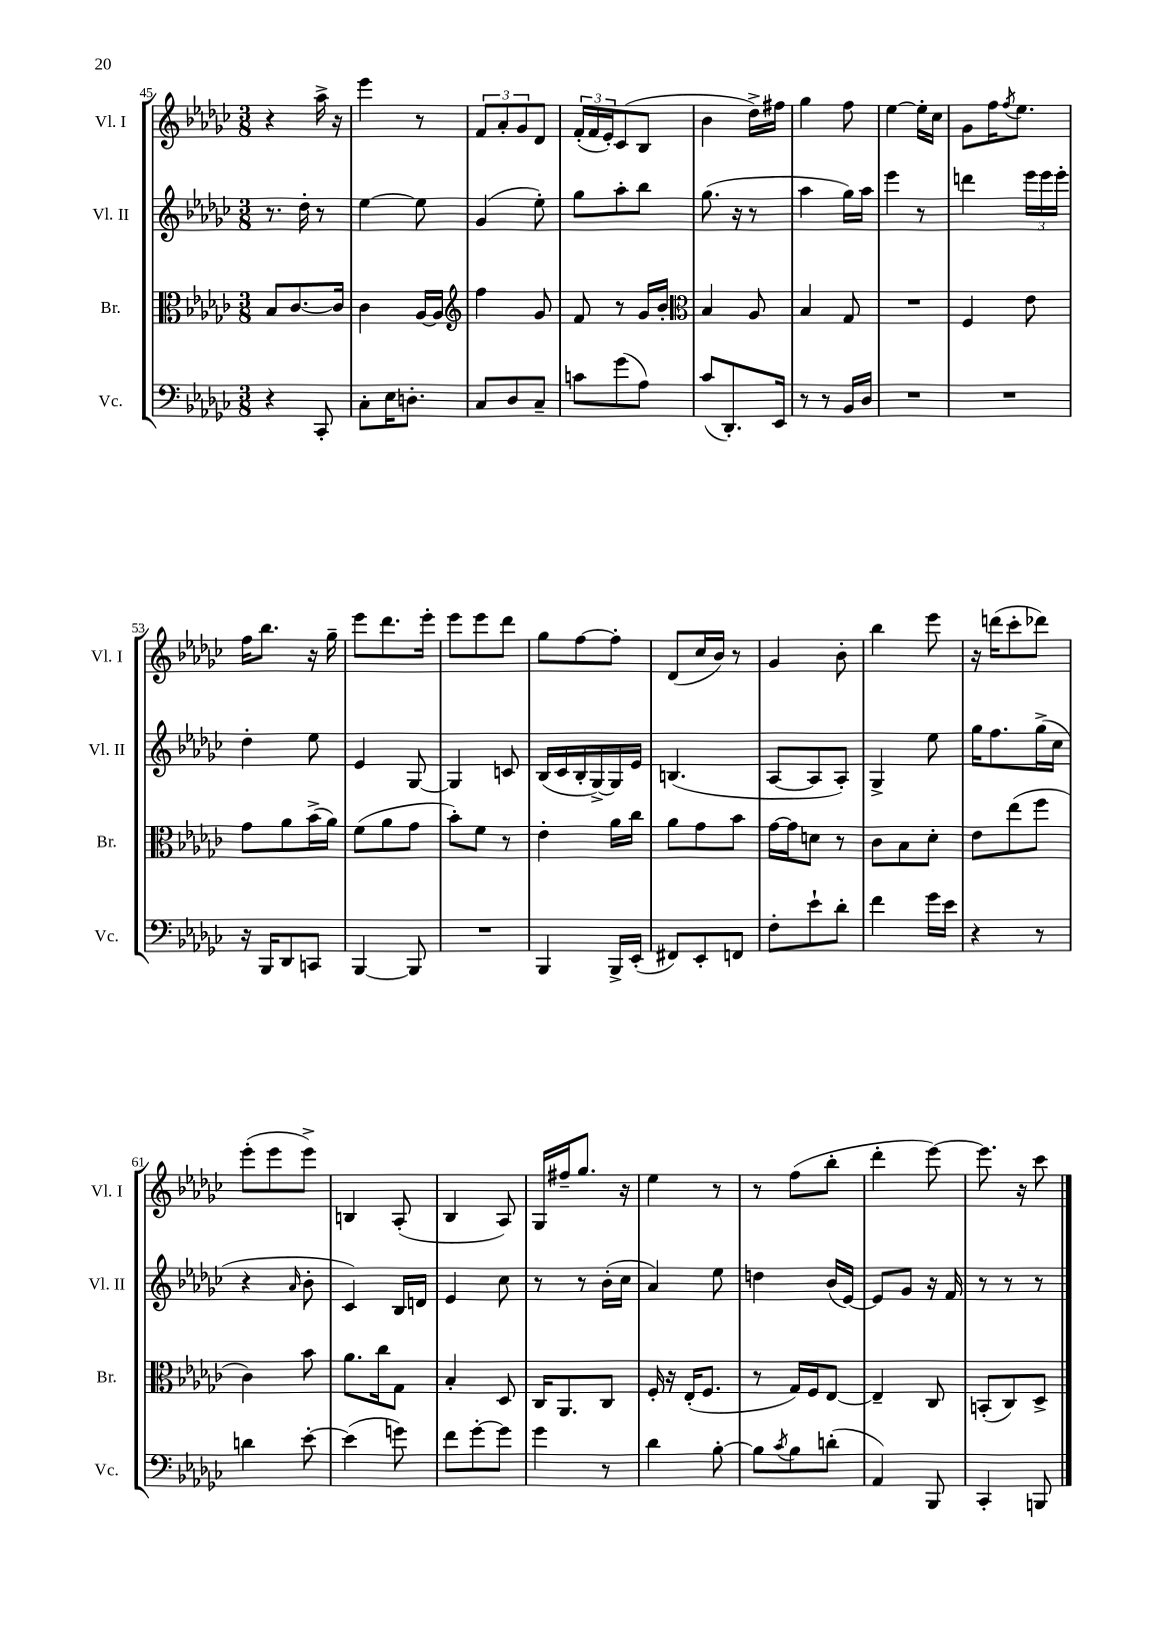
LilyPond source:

<<
\new StaffGroup <<
\new Staff = "s0" \with { instrumentName = "Vl. I" shortInstrumentName = "Vl. I" } {
    \clef treble \key ges \major \numericTimeSignature \time 3/8
    r4 aes''16-> r16 |
    ees'''4 r8 |
    \tuplet 3/2 { f'8 aes'8-. ges'8 } des'8 |
    \tuplet 3/2 { f'16-.( f'16 ees'16-.) } ces'8( bes8 |
    bes'4 des''16->) fis''16 |
    ges''4 f''8 |
    ees''4~ ees''16-. ces''16 |
    ges'8 f''16 \acciaccatura { f''8 } ees''8. |
    f''16 bes''8. r16 ges''16-- |
    ees'''8 des'''8. ees'''16-. |
    ees'''8 ees'''8 des'''8 |
    ges''8 f''8~ f''8-. |
    des'8( ces''16 bes'16) r8 |
    ges'4 bes'8-. |
    bes''4 ees'''8 |
    r16 d'''16( ces'''8-. des'''8) |
    ees'''8-.( ees'''8 ees'''8->) |
    b4 aes8-.( |
    bes4 aes8) |
    ges16 fis''16-- ges''8. r16 |
    ees''4 r8 |
    r8 f''8( bes''8-. |
    des'''4-. ees'''8~) |
    ees'''8. r16 ces'''8 \bar "|." |
}
\new Staff = "s1" \with { instrumentName = "Vl. II" shortInstrumentName = "Vl. II" } {
    \clef treble \key ges \major \numericTimeSignature \time 3/8
    r8. des''16-. r8 |
    ees''4~ ees''8 |
    ges'4( ees''8-.) |
    ges''8 aes''8-. bes''8 |
    ges''8.( r16 r8 |
    aes''4 ges''16) aes''16 |
    ees'''4 r8 |
    d'''4 \tuplet 3/2 { ees'''16 ees'''16 ees'''16-. } |
    des''4-. ees''8 |
    ees'4 ges8~ |
    ges4 c'8 |
    bes16( ces'16 bes16-. ges16~->) ges16 ees'16 |
    b4.( |
    aes8~ aes8 aes8-.) |
    ges4-> ees''8 |
    ges''16 f''8. ges''16->( ces''16 |
    r4 \grace { aes'16 } bes'8-. |
    ces'4) bes16 d'16 |
    ees'4 ces''8 |
    r8 r8 bes'16-.( ces''16 |
    aes'4) ees''8 |
    d''4 bes'16( ees'16~) |
    ees'8 ges'8 r16 f'16 |
    r8 r8 r8 \bar "|." |
}
\new Staff = "s2" \with { instrumentName = "Br." shortInstrumentName = "Br." } {
    \clef alto \key ges \major \numericTimeSignature \time 3/8
    bes8 ces'8.~ ces'16 |
    ces'4 aes16~ aes16 |
    \clef treble f''4 ges'8 |
    f'8 r8 ges'16 bes'16-. |
    \clef alto bes4 aes8 |
    bes4 ges8 |
    R4. |
    f4 ees'8 |
    ges'8 aes'8 bes'16->( aes'16) |
    f'8( aes'8 ges'8 |
    bes'8-.) f'8 r8 |
    ees'4-. aes'16 ces''16 |
    aes'8 ges'8 bes'8 |
    ges'16~ ges'16 d'8 r8 |
    ces'8 bes8 des'8-. |
    ees'8 ees''8( f''8 |
    ces'4) bes'8 |
    aes'8. ces''16 ges8 |
    bes4-. des8 |
    ces16 aes,8. ces8 |
    f16-. r16 ees16-.( f8. |
    r8 ges16) f16 ees8~ |
    ees4-- ces8 |
    b,8-.( ces8) des8-> \bar "|." |
}
\new Staff = "s3" \with { instrumentName = "Vc." shortInstrumentName = "Vc." } {
    \clef bass \key ges \major \numericTimeSignature \time 3/8
    r4 ces,8-. |
    ces8-. ees16 d8.-. |
    ces8 des8 ces8-- |
    c'8 ges'8( aes8) |
    ces'8( des,8.-.) ees,16 |
    r8 r8 bes,16 des16 |
    R4. |
    R4. |
    r16 bes,,16 des,8 c,8 |
    bes,,4~ bes,,8 |
    R4. |
    bes,,4 bes,,16-> ees,16-.( |
    fis,8) ees,8-. f,8 |
    f8-. ees'8-! des'8-. |
    f'4 ges'16 ees'16 |
    r4 r8 |
    d'4 ees'8~-. |
    ees'4( g'8) |
    f'8 ges'8~-. ges'8 |
    ges'4 r8 |
    des'4 bes8~-. |
    bes8 \acciaccatura { ces'8 } bes8 d'8-.( |
    aes,4) bes,,8 |
    ces,4-. b,,8 \bar "|." |
}
>>
>>
\layout { \context { \Score currentBarNumber = #45 } }
